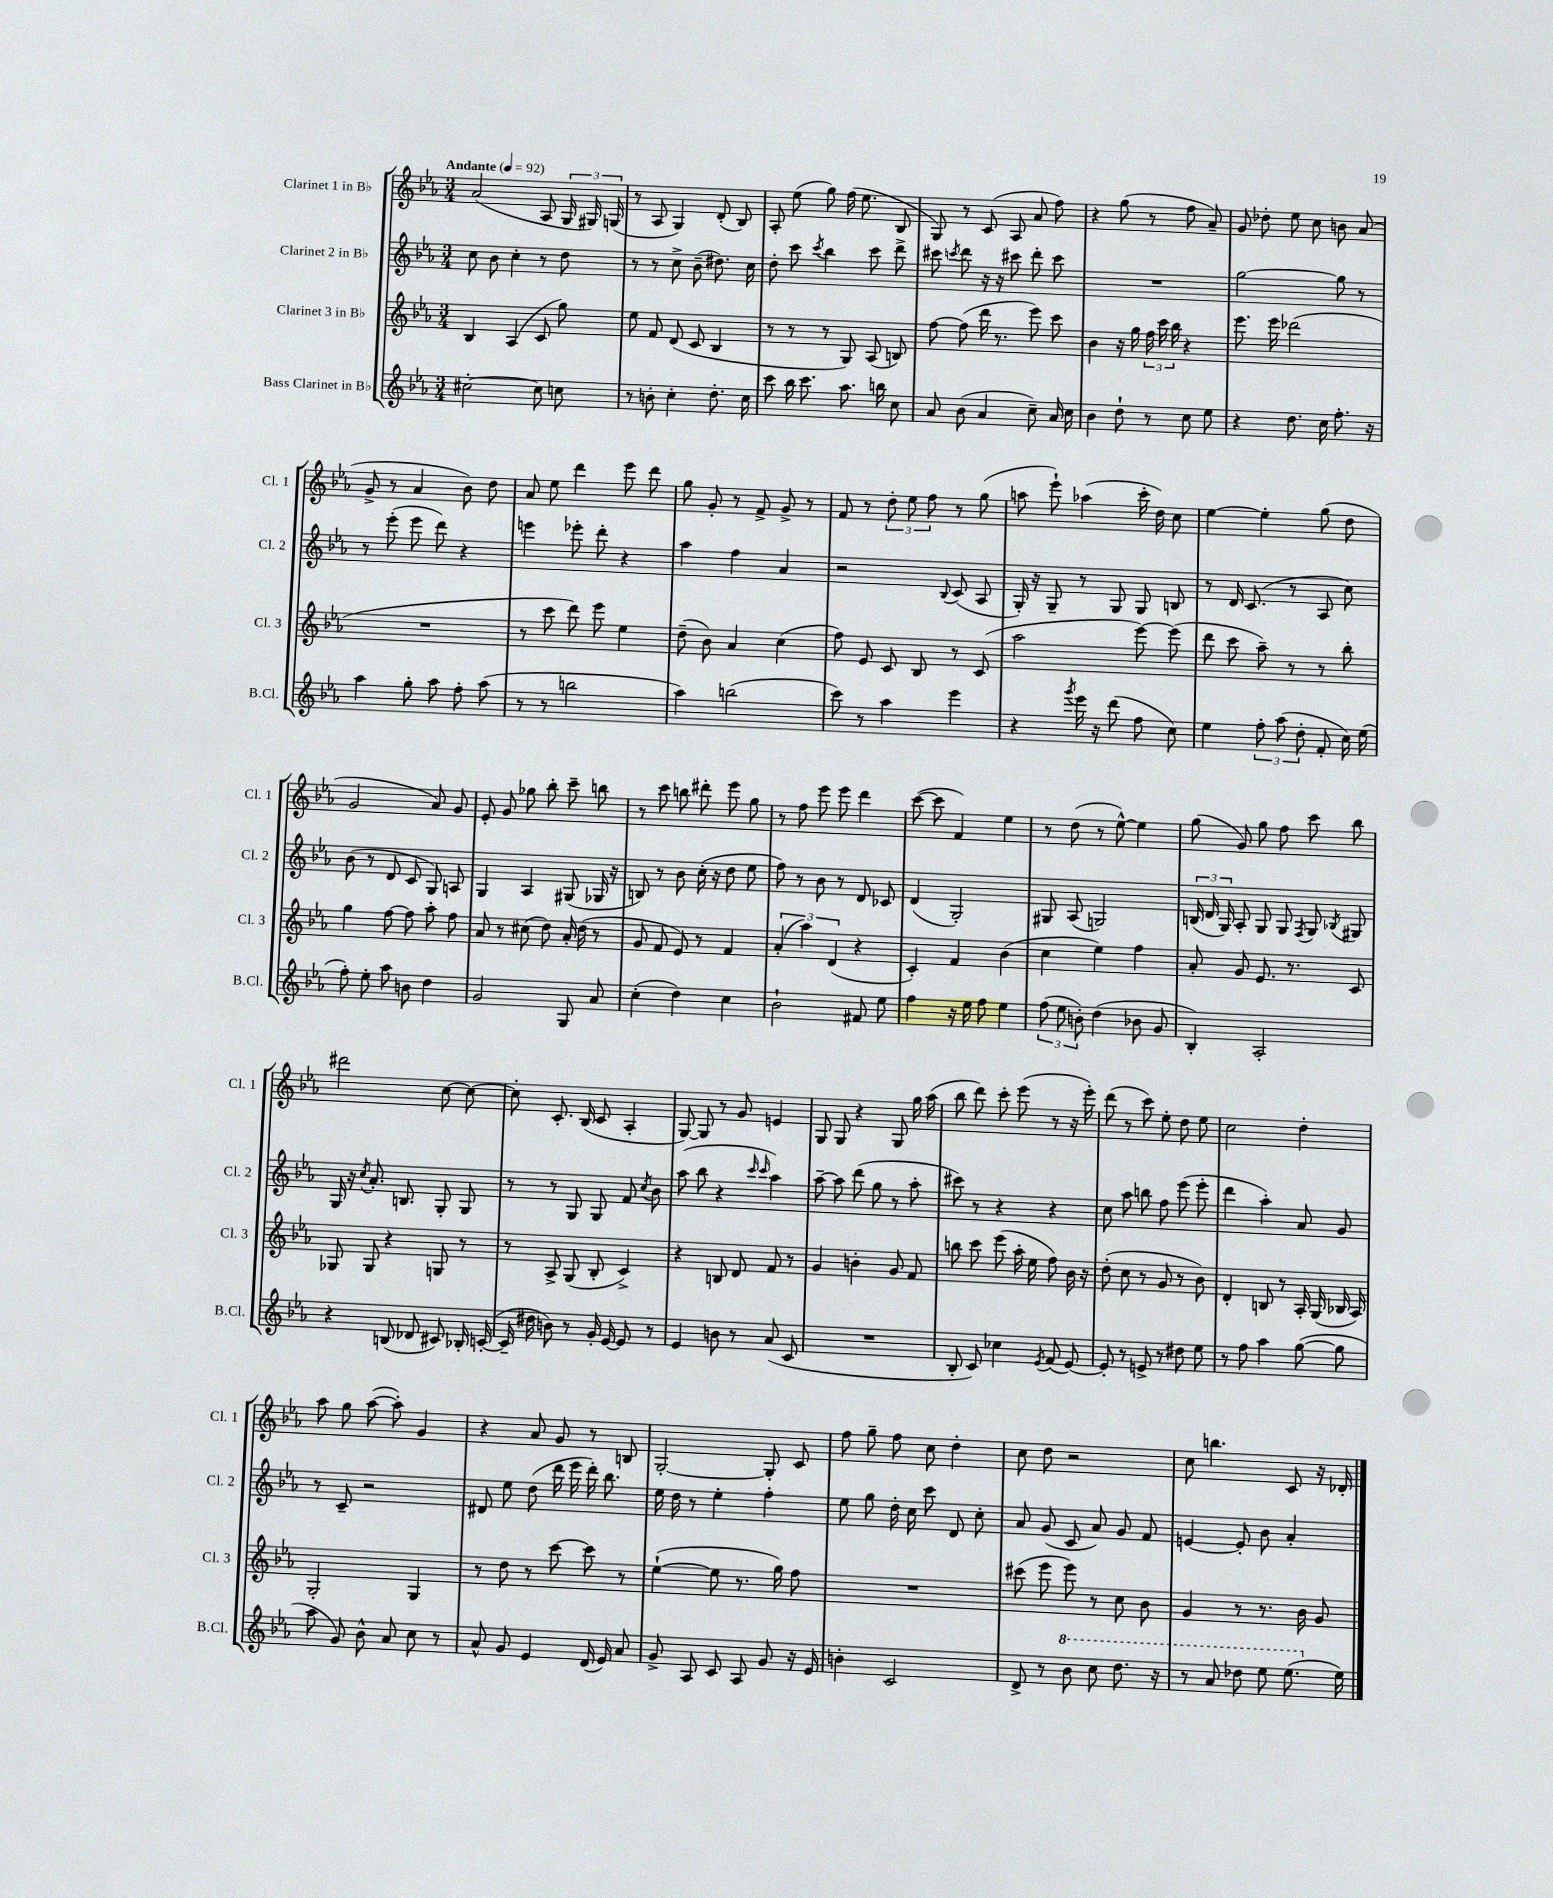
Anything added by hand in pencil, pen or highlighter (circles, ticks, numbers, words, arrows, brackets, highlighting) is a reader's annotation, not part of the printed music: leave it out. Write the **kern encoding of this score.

**kern	**kern	**kern	**kern
*staff4	*staff3	*staff2	*staff1
*clefG2	*clefG2	*clefG2	*clefG2
*k[b-e-a-]	*k[b-e-a-]	*k[b-e-a-]	*k[b-e-a-]
*M3/4	*M3/4	*M3/4	*M3/4
*MM92	*MM92	*MM92	*MM92
[2cc#'\	4B-/	8cc\	(2a-/
.	.	8b-\	.
.	(4A-/	4cc'\	.
8cc#\]	8c/	8r	8A-/
8cc\	8gg\)	8dd\	24G/
.	.	.	24G#/)
.	.	.	(24G/
=	=	=	=
8r	8ee-\	8r	8r
8b'\	8f/	8r	8A-/
4cc'\	(8d/	8cc^\	4G/)
.	8c/	(8b-~\	.
8.dd'\	4B-/	8.dd#\)	(8d'/
.	.	.	8B-/)
16cc\	.	16cc\	.
=	=	=	=
8ccc\	8r	8dd'\	8A-'/
16bb-\	8r	8ccc\	(8ee-\
8.ccc\	.	.	.
.	.	8qccc/	.
.	8r	4bb-\	8gg\)
8.aa-\	8G/)	.	(16ff\
.	.	.	8.ee-\
.	(8A-/	8ccc\	.
16bb\	.	.	.
8cc\	8B/)	8ddd^\	8B-/
=	=	=	=
8a-/	[8ff\	8ccc#\	8G/)
.	.	8qccc/	.
(8b-\	(8ff\]	8ddd\	8r
4a-/	16ddd\	16r	(8c/
.	8.r	16r	.
.	.	8ccc#\	8A-/
8cc~\)	8eee-\)	8ddd'\	8a-/
16a-/	8ccc\	8ccc#\	8ff\)
16cc\	.	.	.
=	=	=	=
4b-\	4b-\	2.r	4r
8dd`\	16r	.	(8gg\
.	16gg\	.	.
8r	24ff\	.	8r
.	24ccc\	.	.
.	24bb-\	.	.
8cc\	4r	.	8ff\
8ee-\	.	.	8a-~/)
=	=	=	=
4r	8.eee-\	[2gg\	8g/
.	.	.	8dd-'\
.	16eee-\	.	.
8.dd\	(2ddd-\	.	8ee-\
.	.	.	8cc\
16cc\	.	.	.
8.ff'\	.	8gg\]	8b\
.	.	8r	(8a-/
16r	.	.	.
=	=	=	=
4aa-\	2.r	8r	8g^/
.	.	(8eee-'\	8r
8gg'\	.	8eee-\	4a-/
8aa-\	.	8ddd\)	.
8ff'\	.	4r	8b-\)
(8aa-\	.	.	8dd\
=	=	=	=
8r	8r	4eee\	8a-/
8r	8ccc\	.	8ee-\
2bb\	8ddd\)	8eee-'\	4ddd\
.	8eee-\	8ddd'\	.
.	4ee-\	4r	8eee-\
.	.	.	8ddd\
=	=	=	=
4aa-\)	(8dd~\	4aa-\	8gg\
.	8b-\)	.	8g'/
(2bb\	4a-/	4ff\	8r
.	.	.	8f^/
.	(4cc\	4a-/	8g^/
.	.	.	8r
=	=	=	=
8ccc\)	8ff\)	2r	8f/
8r	8e-/	.	8r
4aa-\	8c/	.	12dd'\
.	.	.	12ee-\
.	8B-/	.	.
.	.	.	12ff\
.	.	8qqB-/	.
4eee-\	8r	(8c/	8r
.	(8c/	8A-/	(8gg\
=	=	=	=
4r	2aa-\	16G'/)	8aa\
.	.	16r	.
.	.	8G~/	8eee-`\)
8qggg/	.	.	.
16eee-\	.	8r	(4aa-\
16r	.	.	.
(8ddd\	.	8G/	.
8ff\	[8eee-\)	8G/	16ccc'\
.	.	.	16dd\)
8cc\)	(8eee-\]	8B/	8cc\
=	=	=	=
4ee-\	8ddd\	8r	[4ee-\
.	8ccc\	16d/	.
.	.	(8.c/	.
12ff'\	8aa-~\)	.	4ee-'\]
(12aa-\	.	.	.
.	8r	8r	.
12dd'\	.	.	.
8f'/	8r	8A-/	(8gg\
16cc\)	8bb-'\	8cc\)	8dd\
(16ee-\	.	.	.
=	=	=	=
8ff'\)	4gg\	(8b-\	2g/
8ee-'\	.	8r	.
8aa-\	[8ff\	8d/	.
8b\	8ff\]	8c/	.
4dd\	8aa-'\	8G/)	8a-/)
.	8ff\	8A/	8g/
=	=	=	=
2g/	8a-/	4G/	8e-'/
.	8r	.	8g/
.	(8cc#\	4A-/	8gg-\
.	8dd\)	.	8bb-'\
8G/	16a-'/	(8G#/	8ccc~\
.	(16dd\	.	.
8a-/	8r	16G-/	8bb\
.	.	16r	.
=	=	=	=
(4cc'\	8g/	8B/)	8r
.	8f/	8r	8ccc\
4dd\)	8e-/)	8b-\	8bb\
.	8r	(16cc'\	8ddd#'\
.	.	16r	.
4cc\	4f/	8dd\	8eee-\
.	.	8ee-\	8gg\
=	=	=	=
2b-`\	(6a-'/	8ff\)	8r
.	.	8r	8ff\
.	6aa-\)	.	.
.	.	8b-\	8eee-\
.	(6d/	.	.
.	.	8r	8eee-\
8f#/	4r	8d/	4ddd\
8ee-\	.	8c-/	.
=	=	=	=
4ff\	4c'/)	(4d/	([8ccc\
.	.	.	8ccc\]
16r	4f/	2G'/)	4f/)
16ee-\	.	.	.
8ff\	.	.	.
4ee-\	(4b-\	.	4ee-\
=	=	=	=
(12ff\	4cc\	8G#/	8r
12ee-\	.	.	.
.	.	(8A-/	(8dd\
12b'\)	.	.	.
(4dd\	4ee-\)	2G/)	8r
.	.	.	[8ee-^^\)
8b-\	4ff\	.	4ee-\]
8g/	.	.	.
=	=	=	=
4B-'/)	8a-'/	(24B/	(8gg\
.	.	24d/	.
.	.	24G/)	.
.	8g/	8A-'/	8g/)
2A-'/	8.e-/	8G/	8gg\
.	.	8G/	8ff\
.	8.r	.	.
.	.	8qF/	.
.	.	8G/	8ccc\
.	.	8qB-/	.
.	8c/	8G#/	8bb-\
=	=	=	=
4r	8G-/	16G/	2ddd#\
.	.	16r	.
.	.	8qcc/	.
.	8G-/	8.a-'/	.
(8B/	4r	.	.
.	.	8.B/	.
8d-/	.	.	.
8c#/)	8G/	8G'/	[8cc\
16B-'/	8r	8G/	8cc\_
([16c'/	.	.	.
=	=	=	=
16c~/]	8r	8r	8cc'\]
16dd#\	.	.	.
8b\)	8A-^/	8r	8.c'/
8r	(8G/	8G/	.
.	.	.	(16B-/
16g'/	8B-'/	8G/	8c/
[16e-/	.	.	.
8e-/]	4c^/)	8f/	4A-'/
.	.	8qcc/	.
8r	.	8b-\	.
=	=	=	=
4e-/	4r	(8aa-\	[8G/)
.	.	8bb-\	8G/]
8b\	8B/	4r	8r
8r	8d/	.	8g/
.	.	16qqccc/	.
.	.	16qqccc/	.
(8a-/	8f/	4aa-\)	4e/
8c/	8r	.	.
=	=	=	=
2.r	4g/	[8aa-~\	8G/
.	.	8aa-\]	8G/
.	4b'\	(8ddd\	4r
.	.	8gg\	.
.	8g/	8r	8G/
.	8f/	8aa-'\	16gg\
.	.	.	(16aa-\
=	=	=	=
8B-'/	8bb\	8ccc#\)	8bb-\
8c/)	8ccc\	8r	8ddd\)
4cc-\	(8eee-\	4r	8ccc'\
.	16aa-'\	.	(8eee-\
.	16ee-\	.	.
8qe-/	.	.	.
(8f/	8ff\)	4r	8r
[8e-/)	16b-\	.	16r
.	16r	.	16eee-'\)
=	=	=	=
8e-'/]	(8dd'\	8cc\	(8ddd\
8r	8cc\	8aa-\	8r
8e^/	8r	8bb\	8ccc\)
8r	8g/	8ff\	8ee-'\
8dd#\	8r	(8eee-\	8dd\
8ee-\	8b-\)	8eee-'\	8ee-\
=	=	=	=
8r	4d'/	4ddd\	2cc\
8ff\	.	.	.
4aa-\	8B/	4aa-'\)	.
.	8r	.	.
([8gg\	16A-'/	8a-/	4dd'\
.	(16G/	.	.
8gg\]	16B-/	8g/	.
.	16A-/)	.	.
=	=	=	=
8aa-\	2G'/	8r	8aa-\
8g/)	.	8c~/	8gg\
8b-^^\	.	2r	([8aa-\
8a-/	.	.	8aa-'\])
8cc\	4G/	.	4g/
8r	.	.	.
=	=	=	=
8a-^^/	8r	8d#/	4r
8g/	8dd\	8ee-\	.
4e-/	8r	(8dd\	8a-/
.	[8ccc\	16ddd\	8g/
.	.	16eee-\	.
(16d/	8ccc\]	16ddd'\)	8r
16e-/)	.	8.bb-\	.
8a-/	8r	.	8B/
=	=	=	=
8g^/	([4ee-`\	16ee-\	[2G'/
.	.	16dd\	.
8A-/	.	8r	.
8c/	8ee-\]	4ee-'\	.
8A-/	8.r	.	.
8g/	.	4ff'\	8G'/]
.	16gg\)	.	.
16r	8ff\	.	8c/
16e-/	.	.	.
=	=	=	=
4b'\	2.r	8ee-\	8ff\
.	.	8gg\	8gg~\
2c/	.	16dd'\	8ff\
.	.	16cc\	.
.	.	8ccc\	8cc\
.	.	8d/	4dd'\
.	.	8cc'\	.
=	=	=	=
8d^/	(8ccc#\	8a-/	8cc\
8r	8eee-\	(8g/	8dd\
8bb-\	8eee-\)	8c/	2r
8ccc\	8r	8a-/)	.
8.ddd\	8cc\	8g/	.
.	8b-\	8f/	.
16r	.	.	.
=	=	=	=
8r	4g/	[4e/	8cc\
8aa-/	.	.	4.bb\
8ddd-\	8r	8e'/]	.
8eee-\	8.r	8b-\	.
(8.eee-\	.	4a-'/	8c/
.	16b-\	.	.
.	8g/	.	16r
16ee-\)	.	.	16d-'/
==	==	==	==
*-	*-	*-	*-
